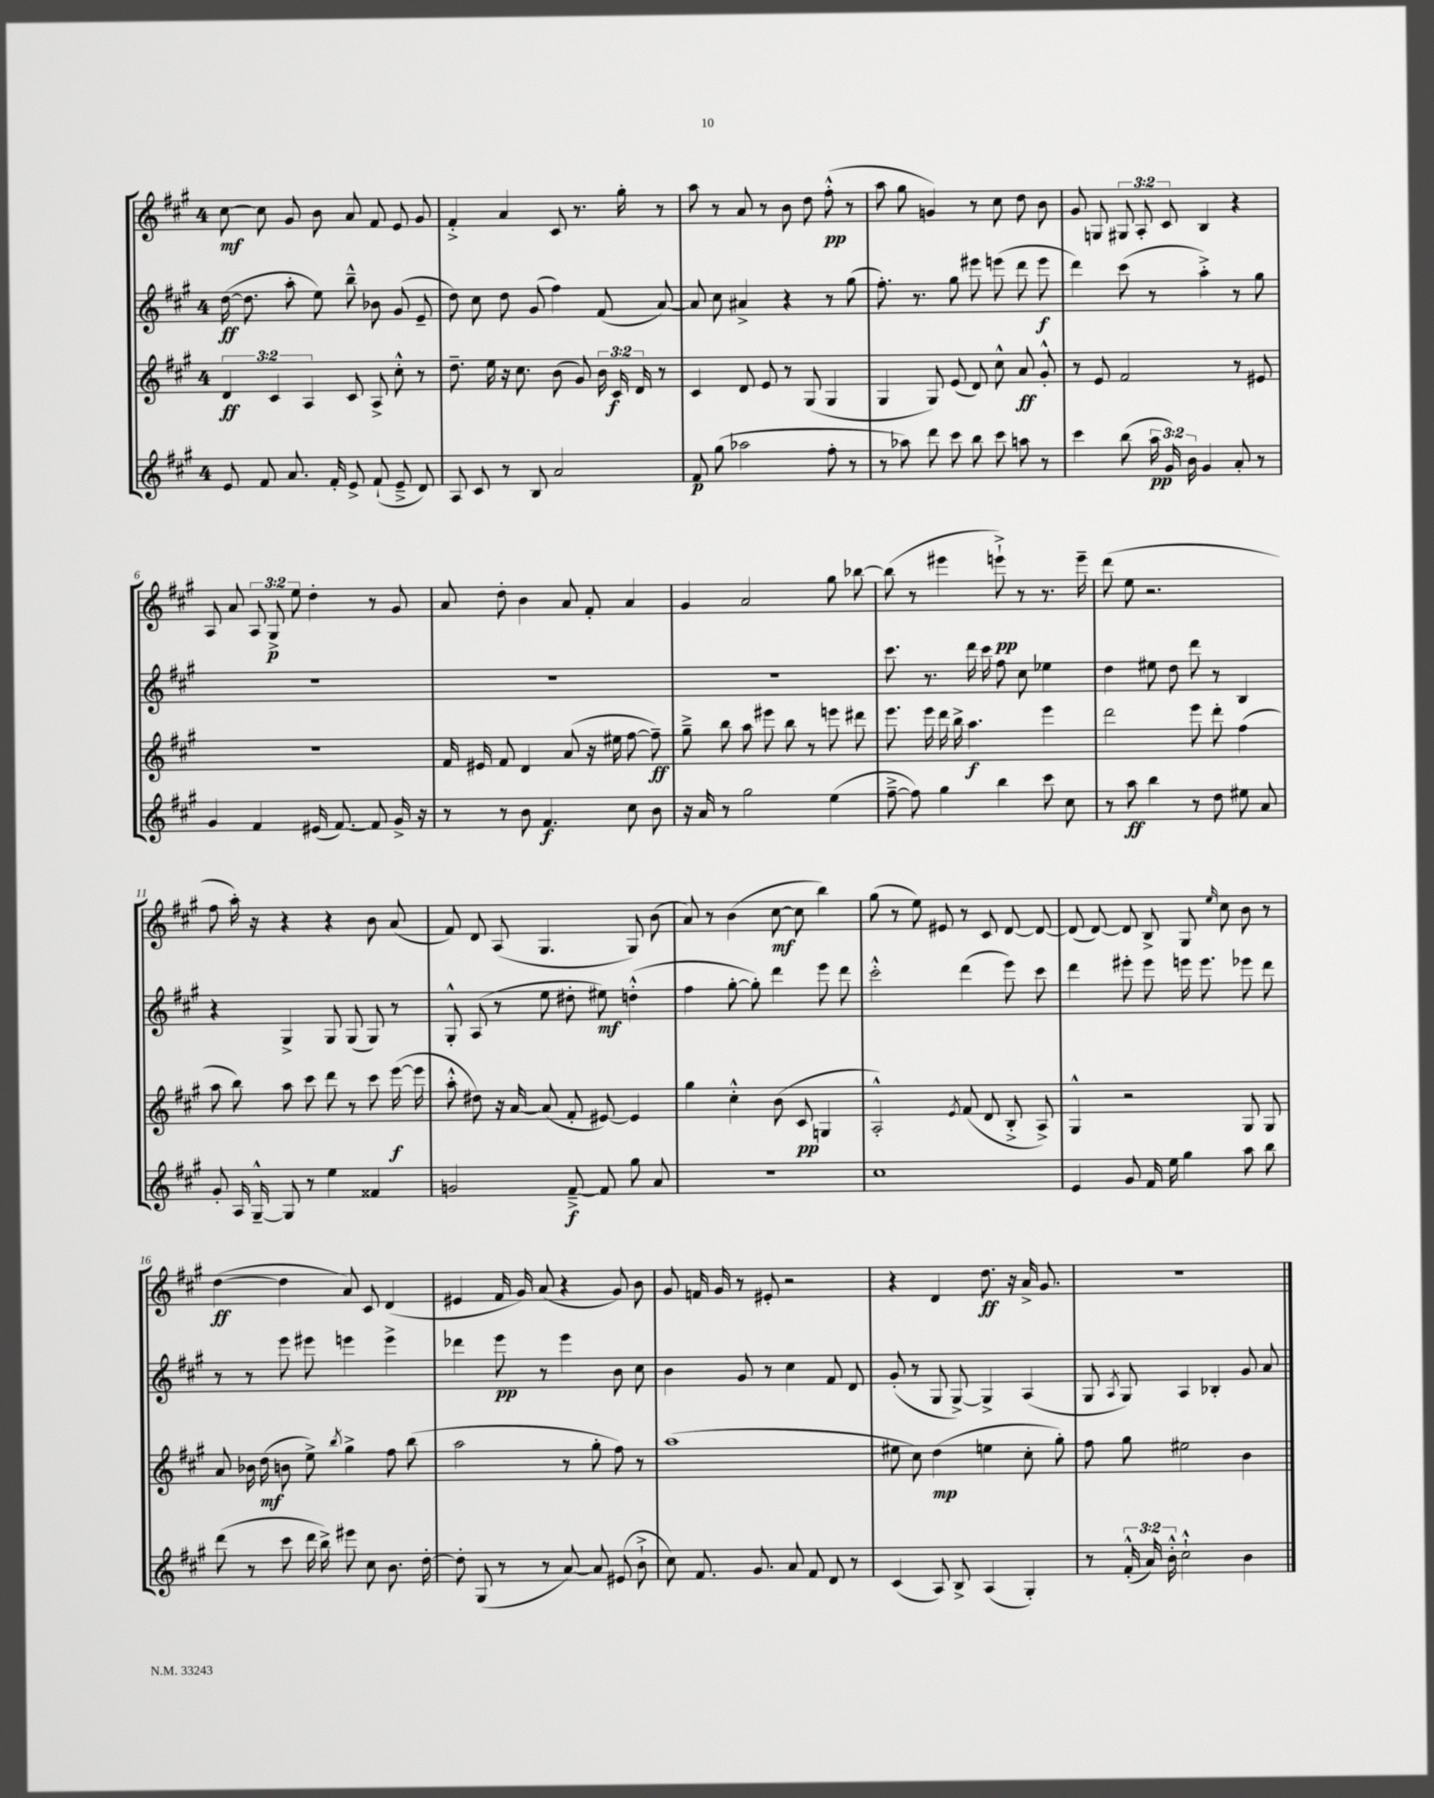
<<
\new StaffGroup <<
\new Staff = "s0" {
    \clef treble \key a \major \once \override Staff.TimeSignature.style = #'single-digit \time 4/4 \override Staff.TupletNumber.text = #tuplet-number::calc-fraction-text
    \autoBeamOff cis''8~\mf cis''8 gis'8 b'8 a'8 fis'8 e'8 gis'8 |
    fis'4-.-> a'4 cis'8 r8. gis''16-. r8 |
    a''8 r8 a'8 r8 b'8 d''8 fis''8-.-^\pp( r8 |
    a''8 gis''8 g'4) r8 cis''8 d''8 b'8 |
    gis'8 g8 \tuplet 3/2 { gis8 a8-. cis'8 } b4 r4 |
    a8 a'8 \tuplet 3/2 { a8 gis8->\p e''8 } d''4-. r8 gis'8 |
    a'8 d''8-. b'4 a'8 fis'8-. a'4 |
    gis'4 a'2 gis''8 bes''8~ |
    bes''8( r8 eis'''4 e'''8-!->\pp) r8 r8. e'''16-- |
    d'''8( e''8 r2. |
    fis''8 a''16-.) r16 r4 r4 b'8 a'8( |
    fis'8) d'8 a8( gis4. gis8) b'8( |
    a'8) r8 b'4( cis''8~\mf cis''8 b''4) |
    gis''8( r8 e''8) eis'8 r8 cis'8 d'8~ d'8~ |
    d'8( d'8~) d'8 b8-> gis8 \grace { e''16 } cis''8 b'8 r8 |
    d''4~\ff( d''4 a'8) cis'8 d'4( |
    eis'4 fis'16 gis'16) a'8( r4 gis'8) b'8 |
    gis'8 f'16 gis'16 r8 eis'8-. r2 |
    r4 d'4 d''8.\ff r16 a'16-> gis'8. |
    r1 \bar "|." |
}
\new Staff = "s1" {
    \clef treble \key a \major \once \override Staff.TimeSignature.style = #'single-digit \time 4/4
    \autoBeamOff d''16~\ff( d''8. a''8-. e''8) b''8---^ bes'8 gis'8( e'8-- |
    d''8) cis''8 d''8 gis'8( fis''4) fis'8( a'8~) |
    a'8 cis''8 ais'4-> r4 r8 gis''8( |
    fis''8.-.) r8. gis''8 eis'''8 e'''8( d'''8 e'''8\f |
    d'''4) cis'''8( r8 a''4-.->) r8 gis''8 |
    R1 |
    R1 |
    r1 |
    cis'''8. r8. d'''16 cis'''16 fis''8 cis''8 ees''4 |
    d''4 eis''8 d''8 d'''8 r8 b4 |
    r4 gis4-> gis8 gis8( gis8) r8 |
    gis8-.-^ a8( r8 e''8 dis''8-. eis''8\mf) d''4-.-^( |
    fis''4 gis''8~-. gis''8-.) d'''4 e'''8 d'''8 |
    cis'''2-.-^ d'''4( e'''8) cis'''8 |
    d'''4 eis'''8-. eis'''8 e'''16 e'''8. ees'''8 d'''8 |
    r8 r8 e'''8 eis'''8 e'''4 e'''4-> |
    des'''4 e'''8\pp r8 e'''4 b'8 cis''8 |
    b'4 gis'8 r8 cis''4 fis'8 d'8 |
    gis'8-.( r8 gis8 gis8~->) gis4-> a4( |
    gis8 \acciaccatura { a8 } gis8) a4 bes4-. gis'8 a'8 \bar "|." |
}
\new Staff = "s2" {
    \clef treble \key a \major \once \override Staff.TimeSignature.style = #'single-digit \time 4/4 \override Staff.TupletNumber.text = #tuplet-number::calc-fraction-text
    \autoBeamOff \tuplet 3/2 { d'4\ff cis'4 a4 } cis'8 a8-> cis''8-.-^ r8 |
    d''8.-- e''16 r16 cis''8. b'8( gis'8) \tuplet 3/2 { b'16 cis'16\f d'16 } r8 |
    cis'4 d'8 e'8 r8 gis8( gis4 |
    gis4 gis8) e'8( d'8) cis''8-^ a'8\ff gis'8-.-^ |
    r8 e'8 fis'2 r8 eis'8 |
    R1 |
    fis'16 eis'16 fis'8 d'4 a'8( r16 eis''16 fis''8~ fis''8--\ff) |
    gis''8---> b''8 a''8 eis'''8 b''8 r8 e'''8 dis'''8 |
    e'''8. e'''16 d'''16 b''16-> a''4.\f e'''4 |
    d'''2 e'''8 d'''8-. fis''4( |
    a''8 b''8) a''8 cis'''8 d'''8 r8 cis'''8 e'''16~\f( e'''16 |
    a''8-.-^ dis''8) r16 a'16~ a'8( fis'8-. eis'8~) eis'4 |
    gis''4 cis''4-.-^ b'8( cis'8\pp g4 |
    a2-.-^) \acciaccatura { e'8 } fis'8( d'8 b8-.-> a8->) |
    gis4-^ r2 gis8 gis8 |
    a'8 bes'16 d''16\mf( b'8 e''8->) \acciaccatura { b''8 } gis''4-> fis''8 b''8( |
    a''2 r8 gis''8-. fis''8) r8 |
    a''1( |
    eis''8 cis''8) d''4\mp( e''4 cis''8-. gis''8-.) |
    fis''8 gis''8 eis''2 b'4 \bar "|." |
}
\new Staff = "s3" {
    \clef treble \key a \major \once \override Staff.TimeSignature.style = #'single-digit \time 4/4 \override Staff.TupletNumber.text = #tuplet-number::calc-fraction-text
    \autoBeamOff e'8 fis'8 a'8. fis'16-. e'8-> fis'8-!( e'8---> d'8) |
    a8 cis'8 r8 b8 a'2 |
    fis'8\p gis''8( aes''2 fis''8-. r8 |
    r8 aes''8) d'''8 cis'''8 b''8 cis'''8 a''8 r8 |
    cis'''4 b''8( \tuplet 3/2 { a''16\pp gis'16) b'16 } gis'4 a'8-. r8 |
    gis'4 fis'4 eis'16( fis'8.~) fis'8 gis'16-> r16 |
    r8 r8 b'8 fis'4.\f cis''8 b'8 |
    r16 a'16 r8 gis''2 e''4( |
    fis''8~---> fis''8) gis''4 b''4 cis'''8 cis''8 |
    r8 a''8\ff b''4 r8 d''8 eis''8 a'8 |
    gis'8-. a16 gis16~---^ gis8 r8 e''4 fisis'4 |
    g'2 fis'8~--->\f fis'8 gis''8 a'8 |
    r1 |
    cis''1 |
    e'4 gis'8 fis'16 e''16 gis''4 a''8 b''8 |
    d'''8( r8 cis'''8 d'''16 b''16->) eis'''8 cis''8 b'8. d''16~-. |
    d''8-. gis8( r8 r8 a'8~) a'8 eis'8( b'8-!-> |
    cis''8) fis'8. gis'8. a'8 fis'8 d'8 r8 |
    cis'4( a8) b8-> a4( gis4-.) |
    r8 \tuplet 3/2 { fis'16-.-^( a'16) b'16-.-^ } cis''2-!-^ b'4 \bar "|." |
}
>>
>>
